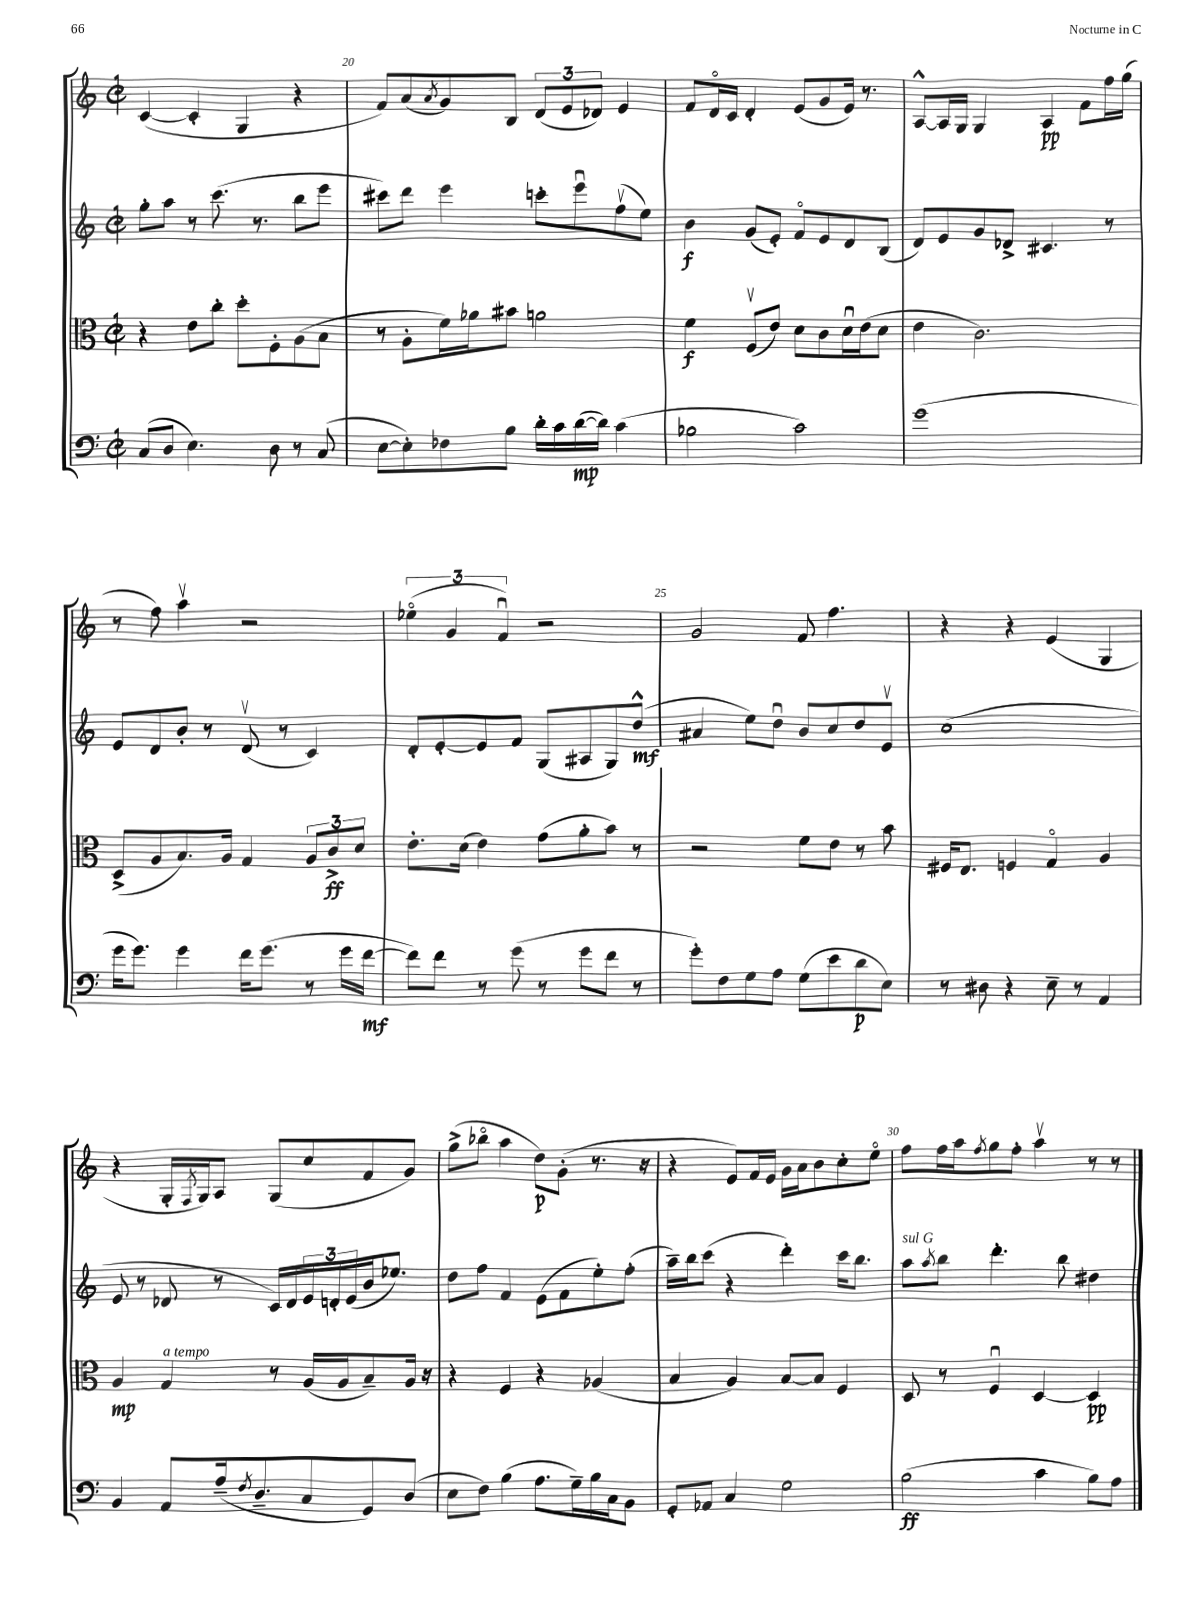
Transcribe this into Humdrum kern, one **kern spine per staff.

**kern	**dynam	**kern	**dynam	**kern	**dynam	**kern	**dynam
*part4	*part4	*part3	*part3	*part2	*part2	*part1	*part1
*staff4	*staff4	*staff3	*staff3	*staff2	*staff2	*staff1	*staff1
*clefF4	*	*clefC3	*	*clefG2	*	*clefG2	*
*k[]	*	*k[]	*	*k[]	*	*k[]	*
*M2/2	*	*M2/2	*	*M2/2	*	*M2/2	*
*met(c|)	*	*met(c|)	*	*met(c|)	*	*met(c|)	*
=19	=19	=19	=19	=19	=19	=19	=19
(8C/L	.	4r	.	8gg'\L	.	([4c/	.
8D/J	.	.	.	8aa\J	.	.	.
4.E\)	.	8e\L	.	8r	.	4c'/]	.
.	.	8cc'\J	.	(8.ccc\	.	.	.
.	.	8dd'\L	.	.	.	4G/	.
.	.	.	.	8.r	.	.	.
8D\	.	8F'\	.	.	.	.	.
8r	.	(8A\	.	8bb\L	.	4r	.
(8C/	.	8B\J	.	8eee\J	.	.	.
=20	=20	=20	=20	=20	=20	=20	=20
[8E\L	.	8r	.	8ccc#X\L)	.	8f/L)	.
8E'\])	.	8A'\L	.	8ddd\J	.	(8a/	.
.	.	.	.	.	.	8qa/	.
8F-X\	.	16f\L)	.	4eee\	.	8g/)	.
.	.	16a-X\J	.	.	.	.	.
8B\J	.	8b#X\J	.	.	.	8B/J	.
16d'\LL	.	2an\	.	8cccn'\L	.	(12d/L	.
16c\	.	.	.	.	.	.	.
.	.	.	.	.	.	12e/	.
([16d\	mp	.	.	8eeeu\	.	.	.
.	.	.	.	.	.	12d-X/J)	.
16d\JJ])	.	.	.	.	.	.	.
(4c\	.	.	.	(8ffv\	.	4e/	.
.	.	.	.	8ee\J)	.	.	.
=21	=21	=21	=21	=21	=21	=21	=21
2B-X\	.	4f\	f	4b\	f	8f/L	.
.	.	.	.	.	.	16d/L	.
.	.	.	.	.	.	16c/JJ	.
.	.	(8Fv/L	.	(8g/L	.	4d'/	.
.	.	8e/J)	.	8e'/J)	.	.	.
2c\)	.	8d\L	.	8f/L	.	(8e/L	.
.	.	8c\	.	8e/	.	8g/	.
.	.	16du\L	.	8d/	.	16e/Jk)	.
.	.	(16e\J	.	.	.	8.r	.
.	.	8d\J	.	(8B/J	.	.	.
=22	=22	=22	=22	=22	=22	=22	=22
(1g	.	4e\	.	8d/L)	.	[8A^^/L	.
.	.	.	.	8e/	.	16A/L]	.
.	.	.	.	.	.	16G/JJ	.
.	.	2.c\)	.	8g/	.	4G/	.
.	.	.	.	8d-X^/J	.	.	.
.	.	.	.	4.c#X/	.	4A/	pp
.	.	.	.	.	.	8f\L	.
.	.	.	.	8r	.	16ff\L	.
.	.	.	.	.	.	(16gg\JJ	.
!!LO:LB:g=z
=23	=23	=23	=23	=23	=23	=23	=23
16g\KL	.	(8D^/L	.	8e/L	.	8r	.
8.g\J)	.	.	.	.	.	.	.
.	.	8A/	.	8d/	.	8ff\)	.
4g\	.	8.B/)	.	8b'/J	.	4aav\	.
.	.	.	.	8r	.	.	.
.	.	16A/Jk	.	.	.	.	.
16f\KL	.	4G/	.	(8dv/	.	2r	.
(8.g\J	.	.	.	.	.	.	.
.	.	.	.	8r	.	.	.
8r	.	12A/L	.	4c/)	.	.	.
.	.	12c^/	ff	.	.	.	.
16g\LL	.	.	.	.	.	.	.
.	.	12d/J	.	.	.	.	.
[16f\JJ	mf	.	.	.	.	.	.
=24	=24	=24	=24	=24	=24	=24	=24
8f\L])	.	8.e'\L	.	8d'/L	.	(6ee-X\	.
8f\J	.	.	.	[8e'/	.	.	.
.	.	.	.	.	.	6g/	.
.	.	(16d\Jk	.	.	.	.	.
8r	.	4e\)	.	8e/]	.	.	.
.	.	.	.	.	.	6fu/)	.
(8g\	.	.	.	8f/J	.	.	.
8r	.	(8g\L	.	(8G/L	.	2r	.
8g\L	.	8a'\	.	8A#X/	.	.	.
8f\J	.	8b\J)	.	8G/)	.	.	.
8r	.	8r	.	(8dd^^/J	mf	.	.
=25	=25	=25	=25	=25	=25	=25	=25
8g'\L)	.	2r	.	4a#X/	.	2g/	.
8F\	.	.	.	.	.	.	.
8G\	.	.	.	8ee\L)	.	.	.
8A\J	.	.	.	8ddu\J	.	.	.
(8G\L	.	8f\L	.	8b/L	.	8f/	.
8e\	.	8e\J	.	8cc/	.	4.ff\	.
8d\	p	8r	.	8dd/	.	.	.
8E\J)	.	8b\	.	8ev/J	.	.	.
=26	=26	=26	=26	=26	=26	=26	=26
8r	.	16F#X/KL	.	(1cc	.	4r	.
.	.	8.E/J	.	.	.	.	.
8D#X\	.	.	.	.	.	.	.
4r	.	4Fn/	.	.	.	4r	.
8E~\	.	4G/	.	.	.	(4e/	.
8r	.	.	.	.	.	.	.
4AA/	.	4A/	.	.	.	4G/	.
!!LO:LB:g=z
=27	=27	=27	=27	=27	=27	=27	=27
4BB/	.	4A/	mp	8e/	.	4r	.
.	.	.	.	8r	.	.	.
!	!	!LO:TX:a:i:t=a tempo	!	!	!	!	!
8AA/L	.	4G/	.	8d-X/	.	16G'/LL	.
.	.	.	.	.	.	8qF/	.
.	.	.	.	.	.	16G/J)	.
(16A~/k	.	.	.	8r	.	8A/J	.
8qF/	.	.	.	.	.	.	.
8.D~/	.	.	.	.	.	.	.
.	.	8r	.	16c/LL)	.	(8G/L	.
.	.	.	.	16d-/	.	.	.
8C/	.	(16A/LL	.	24e/	.	8cc/	.
.	.	.	.	24dn'/	.	.	.
.	.	16A/J	.	.	.	.	.
.	.	.	.	(24e/	.	.	.
8GG/)	.	8B~/)	.	16b/J	.	8f/	.
.	.	.	.	8.ee-X/J)	.	.	.
(8D/J	.	16A/Jk	.	.	.	8g/J)	.
.	.	16r	.	.	.	.	.
=28	=28	=28	=28	=28	=28	=28	=28
8E\L	.	4r	.	8dd\L	.	(8gg^\L	.
8F\J)	.	.	.	8ff\J	.	8bb-X\J	.
(4B\	.	4F/	.	4f/	.	4aa\	.
8.A\L	.	4r	.	(8e\L	.	8dd\L)	p
.	.	.	.	8f\	.	(8g'\J	.
16G~\L)	.	.	.	.	.	.	.
16B\	.	(4A-X/	.	8ee'\)	.	8.r	.
16C\J	.	.	.	.	.	.	.
8BB\J	.	.	.	(8ff'\J	.	.	.
.	.	.	.	.	.	16r	.
=29	=29	=29	=29	=29	=29	=29	=29
8GG'/L	.	4B/	.	16aa~\LL)	.	4r	.
.	.	.	.	16bb\J	.	.	.
8AA-X/J	.	.	.	(8ccc\J	.	.	.
4C/	.	4A/)	.	4r	.	8e/L)	.
.	.	.	.	.	.	16f/L	.
.	.	.	.	.	.	16e/JJ	.
2G\	.	[8B/L	.	4ddd'\)	.	16g\LL	.
.	.	.	.	.	.	16a\J	.
.	.	8B/J]	.	.	.	8b\	.
.	.	4F/	.	16ccc\KL	.	8cc'\	.
.	.	.	.	8.bb\J	.	.	.
.	.	.	.	.	.	8ee\J	.
=30	=30	=30	=30	=30	=30	=30	=30
!	!	!	!	!LO:TX:a:i:t=sul G	!	!	!
(2B\	ff	8D/	.	8aa\L	.	8ff\L	.
.	.	.	.	8qaa/	.	.	.
.	.	8r	.	8bb\J	.	16ff\L	.
.	.	.	.	.	.	16aa\J	.
.	.	.	.	.	.	8qff/	.
.	.	4Fu/	.	4.ddd'\	.	8gg\	.
.	.	.	.	.	.	8ff'\J	.
4c\	.	[4D/	.	.	.	4aav\	.
.	.	.	.	8bb\	.	.	.
8B\L)	.	4D/]	pp	4dd#X\	.	8r	.
8A\J	.	.	.	.	.	8r	.
==	==	==	==	==	==	==	==
*-	*-	*-	*-	*-	*-	*-	*-
